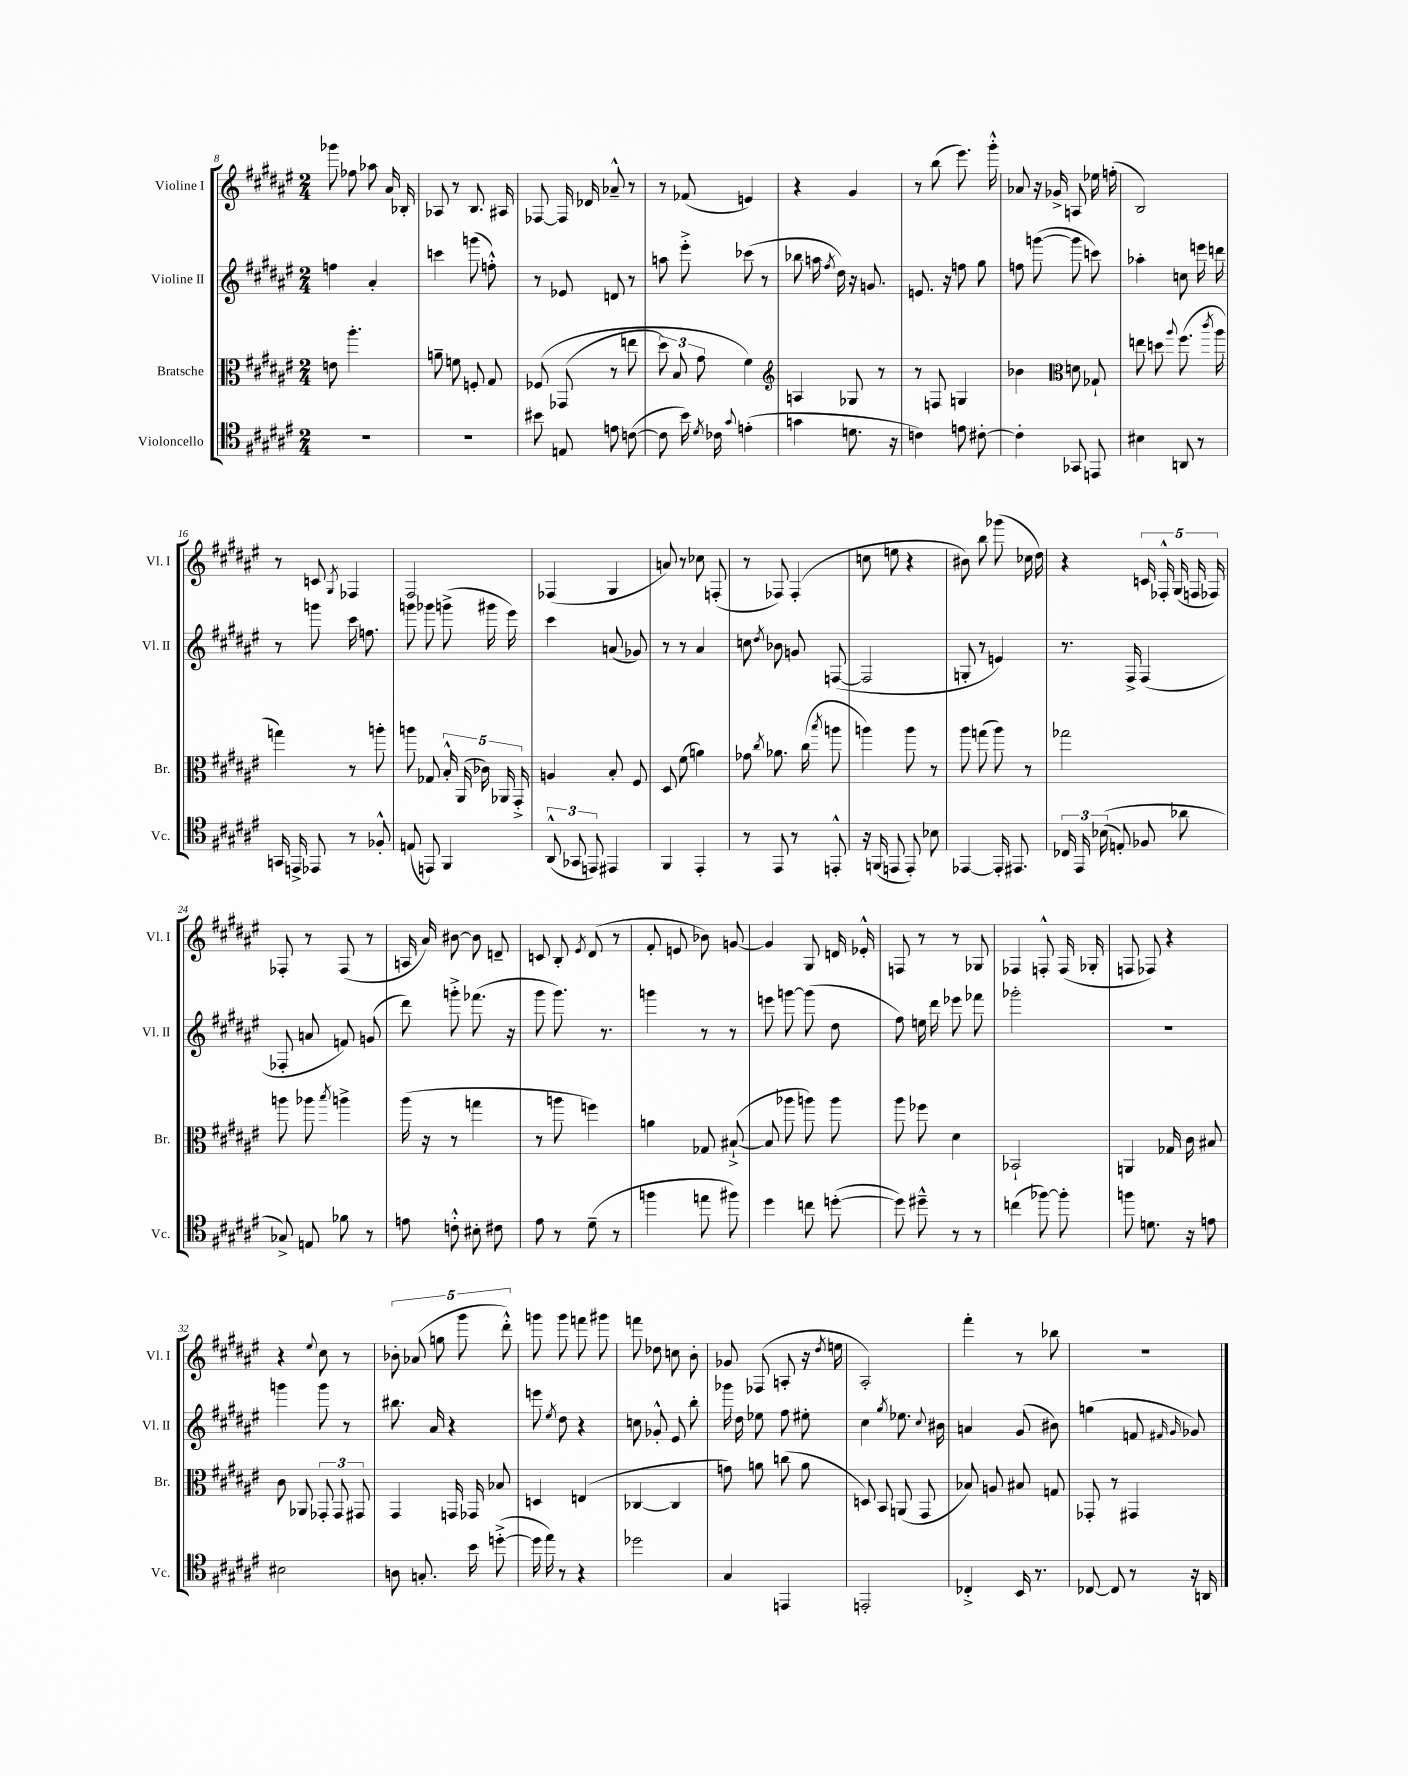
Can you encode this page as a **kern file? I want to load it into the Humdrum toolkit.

**kern	**kern	**kern	**kern
*staff4	*staff3	*staff2	*staff1
*clefC4	*clefC3	*clefG2	*clefG2
*k[f#c#g#d#a#e#]	*k[f#c#g#d#a#e#]	*k[f#c#g#d#a#e#]	*k[f#c#g#d#a#e#]
*M2/4	*M2/4	*M2/4	*M2/4
2r	8e\	4ff\	8ggg-\
.	4.aa#'\	.	8ff-\
.	.	4a#'/	8aa-\
.	.	.	16a#/
.	.	.	16B-'/
=	=	=	=
2r	8a~\	4ccc\	8A-/
.	8f\	.	8r
.	8F'/	(8ggg\	8.B/
.	8G#/	8ff'^^\)	.
.	.	.	16A#/
=	=	=	=
8b#\	&(8F-/	8r	[8F-/
8E/	(8GG-/	8e-/	16F-/]
.	.	.	16d-/
8e\	8r	8d/	8a-~^^/
([8c\	8ee\	8r	8r
=	=	=	=
8c\]	12dd#\)	8aa\	8r
.	12B/	.	.
16b\)	.	8eee#'^\	(8f-/
.	12g#\	.	.
8qd#/	.	.	.
16c-\	.	.	.
8qqg#/	.	.	.
(4e'\	4f#\&)	(8ccc-\	4e/)
.	.	8r	.
=	=	=	=
*	*clefG2	*	*
4g\	4A/	8bb-\	4r
.	.	16aa\	.
.	.	8qff#/	.
.	.	16dd#\)	.
8.d\	8G-/	16r	4g#/
.	.	8.g/	.
.	8r	.	.
16r	.	.	.
=	=	=	=
4c\)	8r	8.e/	8r
.	8F/	.	(8bb\
.	.	16r	.
8e\	4G/	8ff\	8.eee#\)
[8c#'\	.	8gg#\	.
.	.	.	16ggg#'^^\
=	=	=	=
4c#'\]	4b-\	8ff\	8a-/
.	.	([8ggg\	16r
.	.	.	16g-^/
*	*clefC3	*	*
8GG-/	8d\	8ggg\]	8A/
8EE/	8G-`/	8ccc\)	16ee-\
.	.	.	(16ff'\
=	=	=	=
4B#\	8ee\	4aa-'\	2B/)
.	8dd\	.	.
.	8qqaa#/	.	.
8AA/	(8.ff#\	8cc\	.
8r	.	16eee\	.
.	8qccc#/	.	.
.	16aa#\	16ddd\	.
=	=	=	=
16GG/	4gg\)	8r	8r
16EE^/	.	.	.
8EE-/	.	8ggg\	8c/
.	.	.	8qG#/
8r	8r	16ccc#\	4F-/
.	.	8.ff\	.
8F-'^^/	8aa'\	.	.
=	=	=	=
(8E/	8aa\	8ggg\	2F#/
8EE/)	8G-/	8ggg-\	.
4FF#/	20B'^^/	(8ggg^\	.
.	(20AA#/	.	.
.	20c-\)	.	.
.	.	16ggg#\	.
.	20AA-/	.	.
.	.	16eee#\)	.
.	20GG#'^/	.	.
=	=	=	=
(12AA#^^/	4A/	4ccc#\	(4F-/
12GG-/	.	.	.
12EE/)	.	.	.
4EE#/	8B'/	(8a/	4G#/
.	8F#/	8g-/)	.
=	=	=	=
4FF#/	8D#/	8r	8a/)
.	(8f#\	8r	8r
4EE#'/	4a\)	4a#/	8cc-\
.	.	.	(8F'/
=	=	=	=
8r	8g-\	8cc\	8r
.	8qcc#/	8qdd#/	.
8EE#/	8.a-\	8b-\	8F-/)
8r	.	8g/	(4F-'/
.	(16cc#\	.	.
.	8qbb/	.	.
8EE'^^/	8aa\	([8F/	.
=	=	=	=
16r	4aa\)	2F/]	8cc\
(16FF/	.	.	.
8EE/	.	.	8ee\
8EE'/)	8aa\	.	4r
8B-\	8r	.	.
=	=	=	=
[4EE-/	8aa#\	8G'/	8b#\)
.	(8gg\	8r	8bb\
16EE-'/]	8aa#\)	4e/)	(8ggg-\
8.EE#/	.	.	.
.	8r	.	16cc-\
.	.	.	16dd#\)
=	=	=	=
24C-/	2gg-\	8.r	4r
24EE#/	.	.	.
&((24B-\	.	.	.
8E'/)	.	.	.
.	.	16F#^/	.
8F-/	.	(4F#/	20c/
.	.	.	20F-'^^/
.	.	.	(20G#/
8a-\	.	.	.
.	.	.	20F/
.	.	.	20F-/)
=	=	=	=
8G-^/&)	8aa\	8F-'/	8F-'/
8E/	8aa-\	8a/	8r
.	8qbb/	.	.
8f-\	4aa^\	8f/)	(8F-/
8r	.	(8g/	8r
=	=	=	=
8e\	(16aa#\	8ddd#\)	16A/
.	16r	.	16a#/)
8c'^^\	8r	8ggg'^\	[8b#\
8B#'\	4gg\	(8.fff-\	8b#\]
8c#\	.	.	8d~/
.	.	16r	.
=	=	=	=
8e#\	8r	8ggg#\	8c/
8r	8aa\	8.ggg#\)	8B'/
.	.	.	8qe#/
(8d#~\	4ff\)	.	(8d#/
.	.	8.r	.
8r	.	.	8r
=	=	=	=
4ff\	4a\	4ggg\	8f#'/
.	.	.	8e/
8ee\	8G-/	8r	8b-\)
8ff#\)	([8B#`^/	8r	[8g/
=	=	=	=
4dd#\	8B#/]	8eee\	4g/]
.	8aa-\	[8ggg\	.
8cc\	8aa\)	(8ggg\]	8G#/
([8dd'\	8aa\	8dd#\	16d/
.	.	.	16e-'^^/
=	=	=	=
8dd\])	8aa#\	8ff#\)	8F/
8dd#~^^\	8ff-\	16ee\	8r
.	.	16ddd#\	.
8r	4d#\	8eee-\	8r
8r	.	8fff-\	8G-/
=	=	=	=
(4cc\	2BB-`/	2ggg-'\	4F-/
[8ff-\)	.	.	8F'^^/
8ff-'\]	.	.	(16F/
.	.	.	16G-'/
=	=	=	=
8ff\	4AA/	2r	8F/
8.d\	.	.	8F-/)
.	16G-/	.	4r
16r	16c#\	.	.
8e\	8B#/	.	.
=	=	=	=
2B#\	8c#\	4ggg\	4r
.	8AA-/	.	.
.	.	.	8qqee#/
.	12GG-'/	8ggg\	8cc#\
.	12GG-/	.	.
.	.	8r	8r
.	12GG#/	.	.
=	=	=	=
8A\	4GG#/	8.bb#\	10b-'\
.	.	.	(10a-/
8.G'/	.	.	.
.	.	16a#/	.
.	.	.	10gg\
.	16GG/	4r	.
.	.	.	10ggg#\
16b\	16GG-/	.	.
([8dd'^\	8B-/	.	.
.	.	.	10ddd#'^^\)
=	=	=	=
16dd\]	4D/	8eee\	8ggg\
16ee#\)	.	.	.
.	.	8qee#/	.
8r	.	8dd#\	8ggg\
4r	(4E/	4r	8fff\
.	.	.	8ggg#\
=	=	=	=
2dd-\	[4C-/	8cc\	8fff\
.	.	8g-'^^/	8dd-\
.	4C-/]	8e#/	8cc\
.	.	8bb'\	8b'\
=	=	=	=
4G#/	8g\)	16ggg-\	8g-/
.	.	16dd#\	.
.	8a\	8ee-\	(8F-/
4EE/	(8cc\	8ff#\	8A'/
.	8a\	8ee#'\	16r
.	.	.	8qdd#/
.	.	.	16ee\
=	=	=	=
2EE'/	8D/)	4cc#\	2A#'/)
.	8BB/	.	.
.	.	8qgg#/	.
.	(8AA/	8.ee-\	.
.	8GG#/	.	.
.	.	8qqcc#/	.
.	.	16b#\	.
=	=	=	=
4C-'^/	8B-/)	4a/	4fff#'\
.	8A/	.	.
16BB/	8B#/	(8g#/	8r
8.r	.	.	.
.	8G/	8b#\)	8bb-\
=	=	=	=
[8C-/	8GG-'/	(4gg\	2r
8C-/]	8r	.	.
8r	4GG#/	8f/	.
.	.	16qqf#/	.
.	.	16qqg#/	.
16r	.	8g-/)	.
16AA/	.	.	.
==	==	==	==
*-	*-	*-	*-
